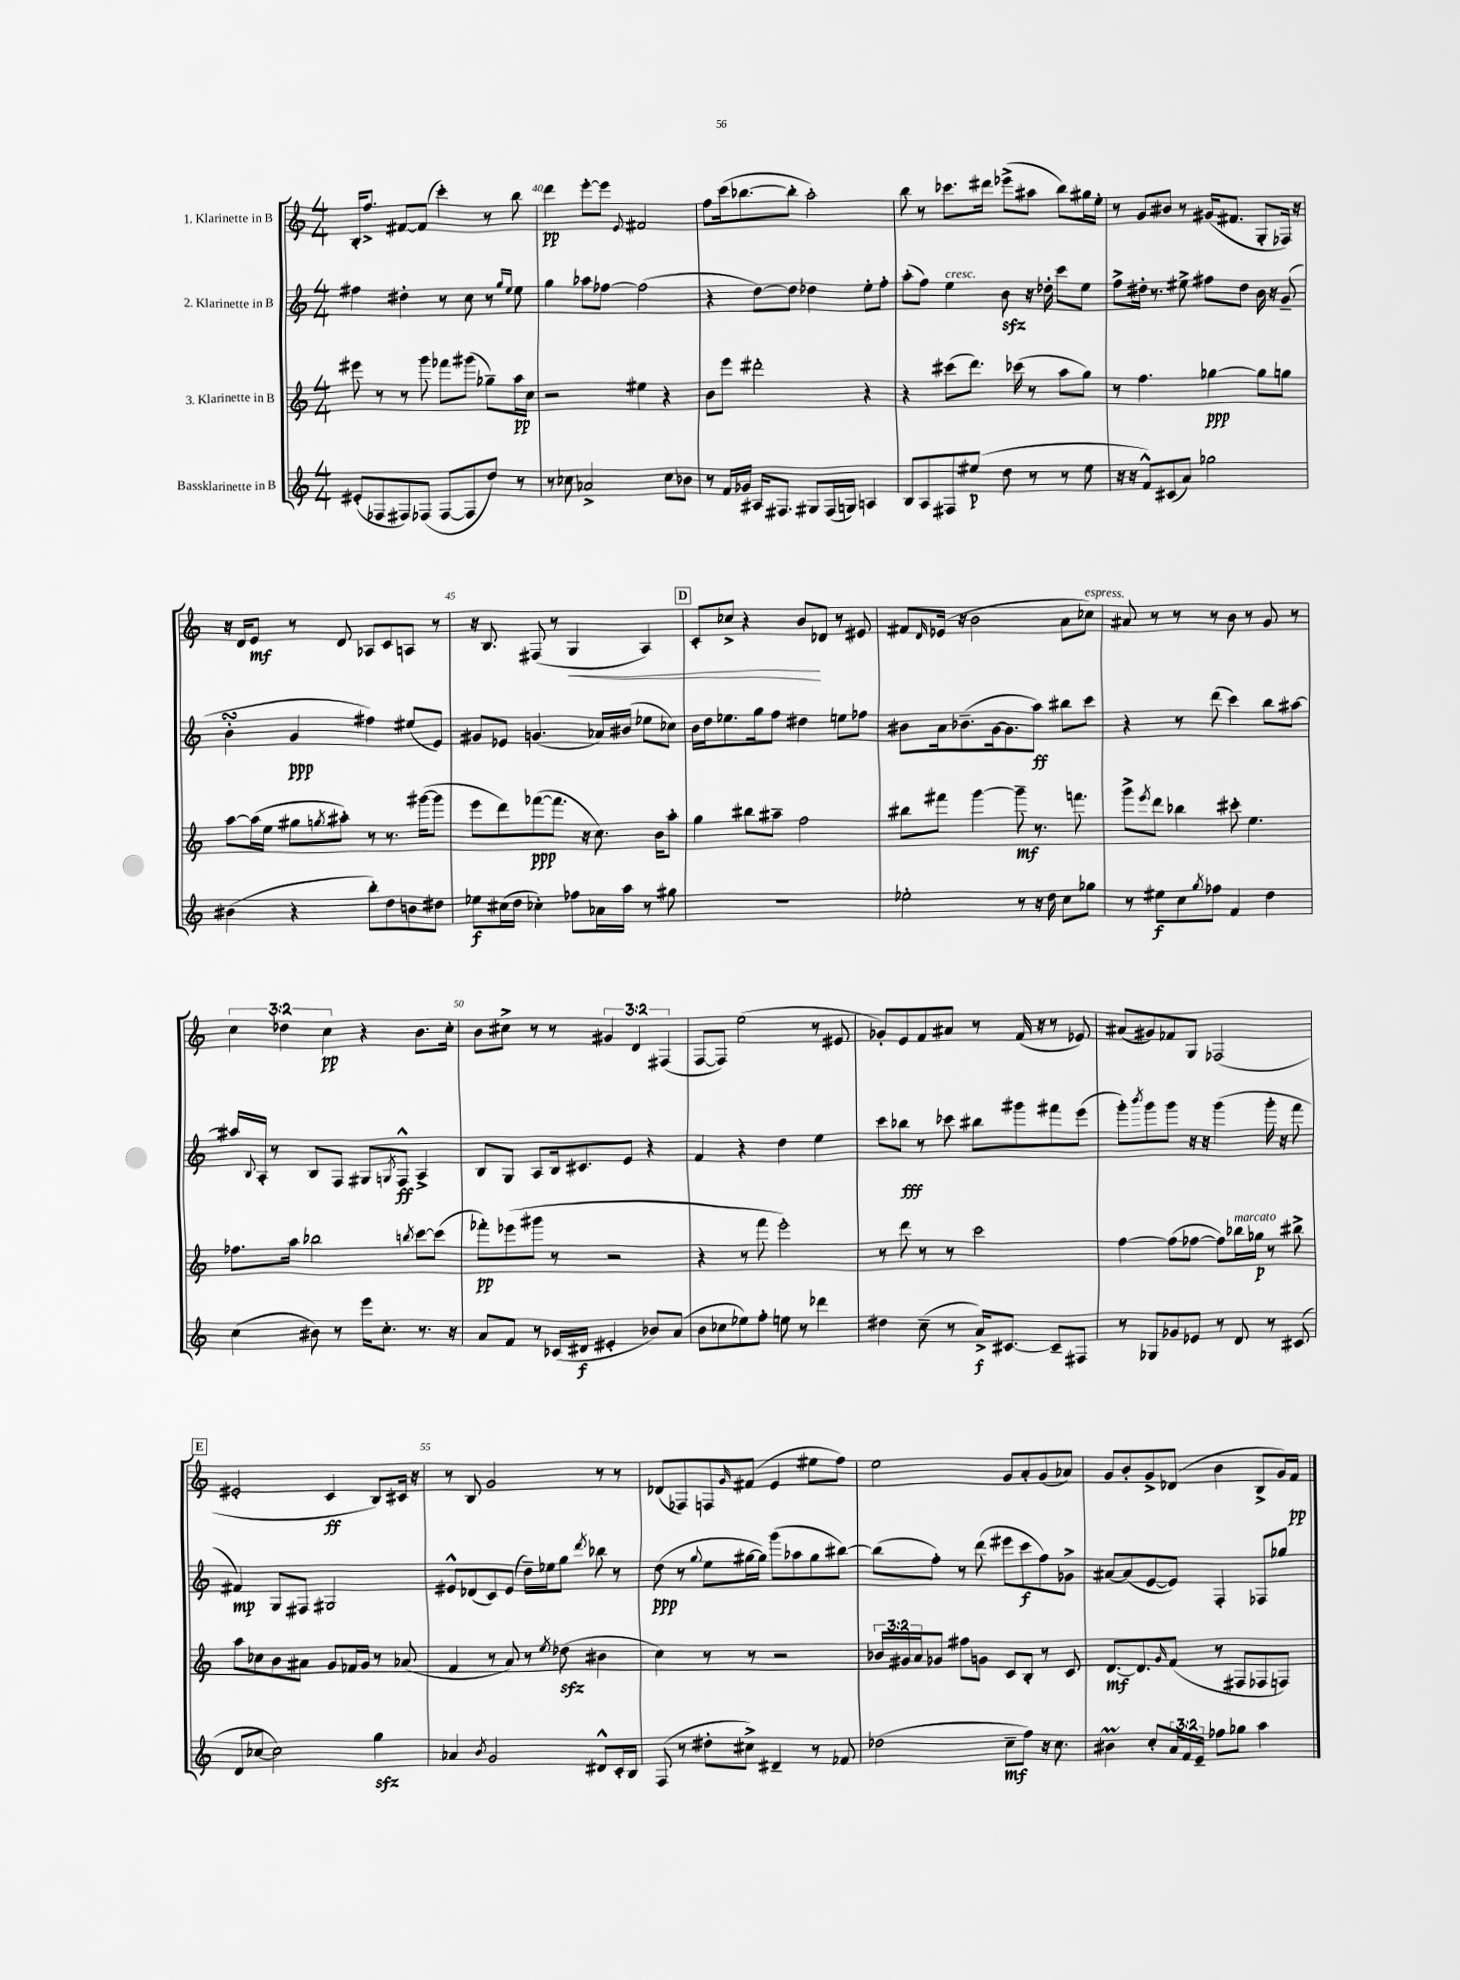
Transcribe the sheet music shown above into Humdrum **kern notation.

**kern	**kern	**kern	**kern
*staff4	*staff3	*staff2	*staff1
*clefG2	*clefG2	*clefG2	*clefG2
*k[]	*k[]	*k[]	*k[]
*M4/4	*M4/4	*M4/4	*M4/4
(8e#'/L	8eee#\	4ff#\	16B'/LK
.	.	.	8.ff^/J
8F-/	8r	.	.
8F#/)	8r	4dd#'\	[8f#/L
(8F-/J	8ggg\	.	(8f#/]J
[8F-/L	8fff-\L	8r	4ccc'\)
8F-/]	(8ggg#\J	8cc\	.
8dd/J)	8gg-~\L)	8r	8r
.	.	16qqgg/LL	.
.	.	16qqee/JJ	.
8r	16aa\L	8ee\	8bb\
.	16cc\JJ	.	.
=	=	=	=
8r	2r	4gg\	4ddd\
8cc-\	.	.	.
2a-^/	.	8aa-\L	[8eee'\L
.	.	[8ff-\J	8eee\]J
.	.	.	8qqe/
.	4ee#\	(2ff-\]	2f#/
8cc-\L	4r	.	.
8b-\J	.	.	.
=	=	=	=
8r	8b\L	4r	8ff\L
16f/LL	8eee\J	.	(16ccc\k
16g-/JJ	.	.	[8.bb-\
16A#/LK	2ddd#'\	[8dd\L)	.
8.F#/J	.	.	.
.	.	8dd\]J	8bb-'\]J
8G#/L	.	4dd-\	2aa'\)
(16F#/L	.	.	.
16G/JJ)	.	.	.
4A/	4r	8ee'\L	.
.	.	8ff'\J	.
=	=	=	=
8B/L	4r	(8aa'\L	8bb\
8A/	.	8ff\J)	8r
8F#/	(8ccc#\L	4ee\	8.ccc-\L
(8ee#/J	8.ddd\J)	.	.
.	.	.	16ddd#\Jk
8dd\	.	8b\	(8eee-^\L
.	(16ccc-\	.	.
8r	8r	16r	8aa#\J
.	.	16dd-'\	.
8r	8aa\L	8ccc\L	8bb\L)
8ee#\	8gg\J)	8ee\J	16gg#\L
.	.	.	16ee'\JJ
=	=	=	=
16r	8r	8ff^\L	8r
16r	.	.	.
8f^^/L)	4.ff\	16dd#'\Jk	8g/L
.	.	8.r	.
(8c#/	.	.	8b#/J
8a/J)	.	8ee#^\	8r
2gg-\	[4gg-\	8ff#\L	(16g#/LK
.	.	.	8.f#/J
.	.	8dd#\J	.
.	8gg-\]L	16b\	8G'/L
.	.	16r	.
.	8gg\J	(8g~/	16F-/Jk)
.	.	.	16r
=	=	=	=
(4b#\	[8aa\L	4b'\	16r
.	.	.	16d/LK
.	(16aa\]L	.	8e/J
.	16ee\JJ	.	.
4r	8gg#\L	4g/	8r
.	8qgg/	.	.
.	8aa#'\J)	.	8d/
8bb'\L)	8r	4ff#\)	8A-/L
8dd\	8.r	.	8c/
8b\	.	(8ee#/L	8A/J
.	([16ggg#\LK	.	.
8dd#\J	8ggg#\]J	8e/J)	8r
=	=	=	=
8ee-\L	8eee\L	8g#/L	16r
.	.	.	8.B/
(16cc#\L	8ddd\)	8e-/J	.
16dd\JJ	.	.	.
4cc-'\)	([8fff-\	(4.g/	(8F#/
.	8.fff-\]J	.	8r
8ff-\L	.	.	4G/
.	16r	.	.
16a-\L	8.cc\)	16a-/LL)	.
16aa\JJ	.	(16b#/JJ	.
8r	.	8ee-\L	4A/)
.	16b\LK	.	.
8gg#\	8aa'\J	8cc-\J)	.
=	=	=	=
1r	4gg\	16b\LL	8c'/L
.	.	16dd\J	.
.	.	8.ee-\	8cc-^/J
.	8bb#\L	.	4r
.	.	16gg\k	.
.	8aa#~\J	8ff\J	.
.	2ff\	4dd#\	8b/L
.	.	.	8d-/J
.	.	8ee\L	8r
.	.	8ff-\J	8e#/
=	=	=	=
2ee-'\	8bb#\L	8b#\L	8f#/L
.	.	.	16qqd/
.	8fff#\J	16a\k	(16e-/Jk
.	.	(8.b-~\	16r
.	[4ggg\	.	2b\
.	.	[16g\k	.
.	.	8.g\]	.
8r	8ggg~\]	.	.
16r	8.r	8aa\J)	.
16dd\	.	.	.
8cc\L	.	8bb#\L	8a\L
.	8.fff\	.	.
8gg-\J	.	8ccc\J	8cc-\J)
=	=	=	=
8r	8ggg^\L	4r	8a#/
.	8qeee/	.	.
8ee#\L	8ddd\J	.	8r
8cc\	4bb-\	8r	8r
8qgg/	.	.	.
8ff-\J	.	(8ddd\	8r
4f/	8ccc#'\	4ccc\)	8b\
.	4.ee\	.	8r
4dd\	.	8bb\L	8g/
.	.	[8aa#\J	8r
=	=	=	=
(4cc\	8.ff-\L	16aa#/]LL	6cc\
.	.	8qqB/	.
.	.	16A'/JJ	.
.	.	8r	.
.	.	.	6dd-\
.	16aa\Jk	.	.
8b#\)	2bb-\	8B/L	.
.	.	.	6cc\
8r	.	8F/J	.
16eee\LK	.	8G#/L	4r
8.cc'\J	.	.	.
.	.	8qG/	.
.	.	8F^^/J	.
.	8qbb/	.	.
8.r	[8ccc\L	4A^/	8.b\L
.	(8ccc\]J	.	.
16r	.	.	16cc'\Jk
=	=	=	=
8a/L	8fff-'\L)	8B/L	8b\L
8f/J	(8eee-\	8G/J	8cc#^\J
8r	8ggg#\J	8A/L	8r
(16c-/LL	8r	16B/k	8r
16d#/JJ	.	8.c#/	.
4e#'/	2r	.	6g#/
.	.	8e/J	.
.	.	.	6d/
8b-/L)	.	4r	.
.	.	.	(6F#/
(8a/J	.	.	.
=	=	=	=
8b\L	4r	4f/	[8F/L
8cc-\	.	.	8F/]J)
8ee-\)	8r	4r	(2ee\
8ff'\J	8fff\	.	.
8ee\	2eee'\)	4dd\	.
8r	.	.	.
4ddd-\	.	4ee\	8r
.	.	.	8e#/
=	=	=	=
4dd#\	8r	8ccc\L	8g-'/L)
.	8ddd\	8bb-\J	8e/
(8cc~\	8r	8r	8f/
8r	8r	8ccc-\	8a#/J
16a^/LK)	2ccc\	8bb#\L	8r
[8.c#/J	.	.	.
.	.	8ggg#\	(16f/
.	.	.	16r
8c#~/]L	.	8fff#\	8r
8F#/J	.	(8eee\J	8e-/)
=	=	=	=
8r	[4ff\	8ggg'\L)	(8a#/L
.	.	8qbbb/	.
8G-/L	.	8ggg\	8g#/)
8g-/	(8ff\]L	8ggg\J	8f-/
8e-/J	[8ff-\J	16r	8G/J
.	.	16r	.
8r	8ff-\]L)	(4ggg\	(2F-/
8d/	16bb-\L	.	.
.	16gg-\JJ	.	.
8r	8r	16ggg'\	.
.	.	16r	.
(8c#/	8bb#^\	8fff\	.
=	=	=	=
8d/L	8aa\L	4f#/)	2e#'/
[8cc-/J	8cc-\	.	.
2cc-\])	8b\	8G/L	.
.	8a#\J	8F#/J	.
.	8g/L	2G#/	4c/
.	16f-/L	.	.
.	16g/JJ	.	.
4gg\	8r	.	8B/L)
.	(8a-/	.	16c#/Jk
.	.	.	16r
=	=	=	=
4a-/	4f/	8e#^^/L	8r
.	.	(8d-/	8B/
8qb/	.	.	.
2g/	8r	8c/)	2g/
.	8a/)	(8e#/J	.
.	8r	16dd~\LL)	.
.	.	16ee-\J	.
.	8qee/	.	.
.	(8dd-\	8gg\J	.
.	.	8qddd/	.
8d#^^/L	4b#\	8bb-\	8r
16c'/L	.	8r	8r
16B/JJ	.	.	.
=	=	=	=
(8F/	4cc\)	(8dd\	(8d-/L
8r	.	8r	8F-/)
.	.	8qqgg/	.
8dd#'\L	8r	8ee\L	8F/
.	.	.	16qqg/
8cc#^\J)	8r	[16gg#\L	(8f#/J
.	.	16gg#\]JJ)	.
4d#~/	2r	(8ggg\L	4e/
.	.	8aa-\	.
8r	.	8gg#\	8ee#\L
8f-/	.	[8bb#\J)	8ff\J)
=	=	=	=
(2dd-\	24b-/LL	(8bb#\]L	2ee\
.	24g#/	.	.
.	24a/J	.	.
.	8g-/J	8ff'\J)	.
.	8ff#\L	8r	.
.	8g\J	(8ddd\	.
8cc~\L	8c/L	8eee#\L	8g/L
8ff\J)	8B'/J	8ccc\	8a'/
16r	8r	8ff\)	(8g/
8.cc\	.	.	.
.	8c/	8g-^\J	8a-/J)
=	=	=	=
4b#\	[8.d/L	[8a#/L	8g/L
.	.	(8a#/]	8b'/
.	8.d/]	.	.
8cc'/L	.	[8e/	8g^/
.	16qqg/	.	.
24a/L	(8f/J	8e/]J)	(8d-/J
24f/	.	.	.
24e~/JJ	.	.	.
8ff-\L	8r	4F'/	4b\
8gg-\J	8F#/L	.	.
4aa\	8F-/	8F-/L	8B^/L
.	8F/J)	8gg-/J	16g/L)
.	.	.	16f/JJ
==	==	==	==
*-	*-	*-	*-
